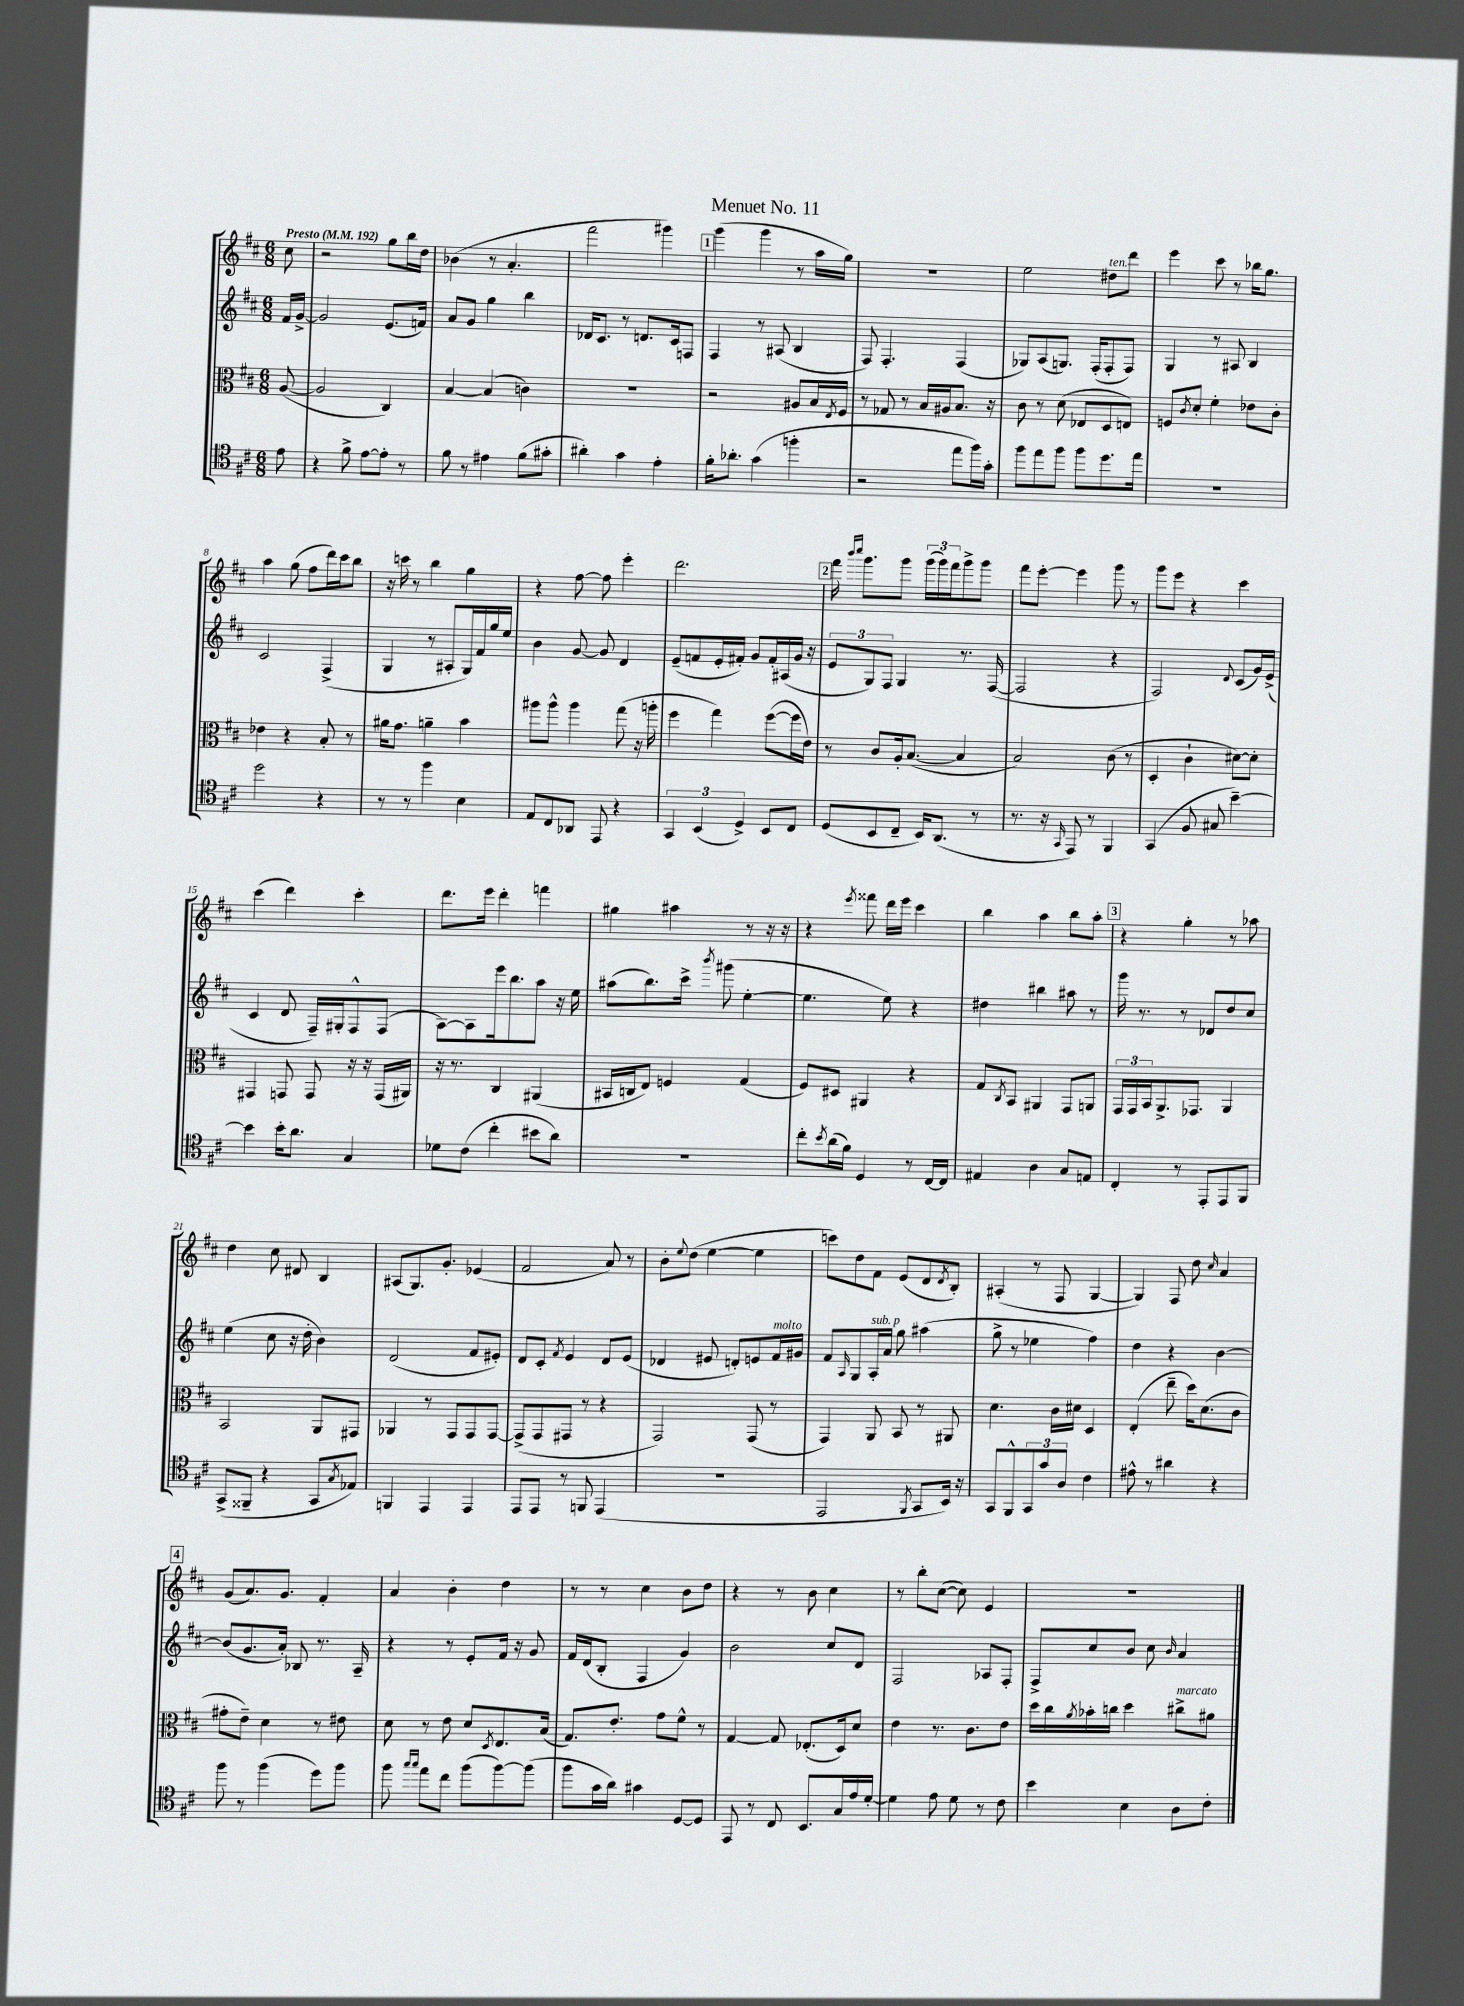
\header { title = "Menuet No. 11" }
<<
\new StaffGroup <<
\new Staff = "s0" {
    \clef treble \key d \major \numericTimeSignature \time 6/8 \partial 8 \tempo "Presto" 4 = 192
    cis''8 |
    r2 g''8 b''16 d''16 |
    bes'4( r8 a'4.-. |
    fis'''2 gis'''4) |
    \mark \markup { \box "1" } g'''4( g'''4 r8 a''16 g''16) |
    R2. |
    e''2 dis''8^\markup { \italic "ten." } d'''8 |
    e'''4 cis'''8 r8 bes''16 g''8. |
    a''4 g''8( fis''8 d'''16) cis'''16 b''8 |
    r16 c'''16 r8 b''4 g''4 |
    r4 fis''8~ fis''8 e'''4-. |
    d'''2. |
    \mark \markup { \box "2" } fis'''16 \grace { b'''16 cis''''16 } g'''8. g'''8 \tuplet 3/2 { g'''16( g'''16) fis'''16 } g'''8-> g'''8 |
    fis'''8 e'''8~-. e'''4 g'''8 r8 |
    g'''8 e'''8 r4 cis'''4 |
    cis'''4( d'''4) cis'''4-. |
    d'''8. e'''16 d'''4-. f'''4 |
    gis''4 ais''4 r8 r16 r16 |
    r4 \acciaccatura { e'''8 } fisis'''8 d'''16 e'''16 cis'''4 |
    b''4 a''4 b''8 a''8-. |
    \mark \markup { \box "3" } r4 g''4-. r8 aes''8 |
    d''4 cis''8 dis'8 b4 |
    ais8( g8.) g'8.-. ees'4( |
    fis'2 a'8) r8 |
    b'8-. \appoggiatura { e''8 } d''8( e''4~ e''4 |
    c'''8) d''8 fis'8 e'8( d'8 \acciaccatura { d'8 } b8-.) |
    ais4-.( r8 fis8 g4~ |
    g4) fis8 d''8 \grace { cis''16 } a'4 |
    \mark \markup { \box "4" } g'8( a'8.) g'8. fis'4-. |
    a'4 b'4-. d''4 |
    r8 r8 cis''4 b'8 d''8 |
    r4 r8 b'8 cis''4 |
    r8 b''8-. cis''8~( cis''8) e'4 |
    R2. \bar "|." |
}
\new Staff = "s1" {
    \clef treble \key d \major \numericTimeSignature \time 6/8 \partial 8
    fis'16 g'16~-> |
    g'2 e'8.( f'16) |
    a'8 g'8 g''4 b''4 |
    des'16 cis'8. r8 d'8. cis'16 f8 |
    \mark \markup { \box "1" } fis4 r8 ais8( b4 |
    fis8) fis4.-. fis4( |
    ges8) a8( g8.) fis16-.( fis8-. fis8) |
    g4 r8 ais8 b4 |
    cis'2 fis4->( |
    g4 r8 ais8-. g16) fis'16 g''16 e''16 |
    b'4 g'8~ g'8 d'4 |
    e'8--( f'8 e'16-. fis'16-.) g'8 fis'16-. ais16( g'16 r16 |
    \mark \markup { \box "2" } \tuplet 3/2 { e'8 g8) fis8 } g4 r8. fis16~( |
    fis2 r4 |
    fis2) \appoggiatura { d'8 } cis'8( g'16) e'16->( |
    cis'4 d'8 fis16--) gis16-. fis8-^ fis8( |
    a8~) a8 e'''16 b''8. a''8 r16 e''16 |
    ais''8( b''8.) cis'''16-> \acciaccatura { b'''8 } gis'''8( e''4~-. |
    e''4. e''8) r4 |
    dis''4 bis''4 ais''8 r8 |
    \mark \markup { \box "3" } g'''16 r8. r8 des'8 d''8 cis''8 |
    e''4( cis''8 r16 d''16-. b'4) |
    d'2( fis'8 eis'8-.) |
    d'8 cis'8-. \acciaccatura { fis'8 } e'4 d'8 e'8( |
    des'4 eis'8 d'8-.) e'8 fis'16^\markup { \italic "molto" } gis'16 |
    fis'8 \grace { a16 } g8 a16-.^\markup { \italic "sub. p" } a'16 g''8 ais''4( |
    g''8-> r8 ees''4 fis''4) |
    d''4 r4 b'4~ |
    \mark \markup { \box "4" } b'8( g'8. a'16-.) bes8 r8. a16-- |
    r4 r8 e'8-. fis'16 r16 g'8 |
    fis'16 d'16( b8-. fis4 g'4) |
    b'2 cis''8 d'8 |
    fis2 aes8 fis8-. |
    fis8-> cis''8 b'8 cis''8 \grace { b'16 } a'4 \bar "|." |
}
\new Staff = "s2" {
    \clef alto \key d \major \numericTimeSignature \time 6/8 \partial 8
    a8~( |
    a2 cis4) |
    b4~ b4( c'4) |
    R2. |
    \mark \markup { \box "1" } r2 ais8 b16 \acciaccatura { e8 } fis16 |
    r8 ges8 r8 b16 ais16 b8. r16 |
    cis'8 r8 d'8( ees8 d8 e8) |
    f8 \acciaccatura { cis'8 } d'8-. fis'4-. ees'8 cis'8-. |
    ees'4 r4 b8-. r8 |
    ais'16 g'8. a'4-- b'4 |
    ais''8 ais''8-^ ais''4 g''8( r16 a''16-. |
    fis''4 g''4) fis''8~( fis''16 e'16) |
    \mark \markup { \box "2" } r8 cis'8 a16-. b8.~( b4 |
    b2) cis'8( r8 |
    d4-. cis'4-! dis'8~) dis'8-. |
    gis,4 g,8 g,8 r16 r16 g,16( ais,16) |
    r16 r8. cis4 ais,4( |
    bis,16 c16 e8) f4 g4( |
    fis8) dis8 ais,4 r4 |
    g8 \acciaccatura { cis8 } b,8 ais,4 g,8 a,8 |
    \mark \markup { \box "3" } \tuplet 3/2 { g,16 g,16 b,16 } a,8.-> ges,8. a,4 |
    b,2 a,8 gis,8 |
    aes,4 r8 g,8 g,8 g,8~ |
    g,8->( g,8 gis,8 r8 r4 |
    g,2) g,8( r8 |
    g,4) a,8 b,8 r8 ais,8 |
    d'4. cis'16 dis'16 d4 |
    e4-.( e''8-- d''16) d'8.( cis'8 |
    \mark \markup { \box "4" } gis'8-. e'8--) d'4 r8 eis'8 |
    d'8 r8 e'8 d'8 \acciaccatura { d8 } e8. b16( |
    g8.) e'8.-. g'8 fis'8-^ r8 |
    g4~ g8 ees8.-.( d16) d'8 |
    e'4 r8. cis'8. e'8 |
    d''16 cis''16 \acciaccatura { a'8 } bes'16-. c''16 d''4 cis''8->^\markup { \italic "marcato" } ais'8 \bar "|." |
}
\new Staff = "s3" {
    \clef tenor \key d \major \numericTimeSignature \time 6/8 \partial 8
    e'8 |
    r4 fis'8-> e'8~ e'8-. r8 |
    fis'8 r8 eis'4 fis'8( gis'8-. |
    ais'4-.) g'4 e'4-. |
    \mark \markup { \box "1" } fis'16-. aes'8.-. g'4( f''4-. |
    r2 e''8 fis''16) g'16-. |
    fis''8 e''8 fis''8 fis''8 d''8. e''16 |
    R2. |
    d''2 r4 |
    r8 r8 fis''4 b4 |
    e8 cis8 aes,8 e,8 r4 |
    \tuplet 3/2 { g,4 b,4( d4->) } b,8 cis8 |
    \mark \markup { \box "2" } d8( b,8 cis8-- b,16) a,8.( r8 |
    r8. r16 \grace { g,16 } e,8) r8 fis,4 |
    g,4( fis8 gis8 b'4~--) |
    b'4 b'16-. a'8. g4 |
    des'8 cis'8( cis''4-. bis'8 a'8) |
    R2. |
    cis''8-. \acciaccatura { b'8 } a'16( fis'16) d4 r8 cis16~ cis16 |
    eis4 a4 g8 e8 |
    \mark \markup { \box "3" } cis4-. r8 e,8-. e,8 fis,8 |
    g,8->( fisis,8-- r4 g,8 \acciaccatura { g8 } ees8) |
    f,4 e,4 e,4 |
    e,8 e,8 r8 f,8 e,4( |
    R2. |
    e,2 \acciaccatura { fis,8 } g,8 b,16) r16 |
    g,8 fis,8-^ \tuplet 3/2 { g,8 g'8 a8 } cis'4 |
    eis'8-^ r8 ais'4 r4 |
    \mark \markup { \box "4" } fis''8 r8 fis''4( d''8) fis''8 |
    fis''8 \grace { g''16 g''16 } e''8 cis''8 fis''8( fis''8~) fis''8( |
    fis''8 g'16 a'16) gis'4 d8~ d8 |
    e,8 r8 cis8 b,8. g16 e'16 d'16~-. |
    d'4 e'8 d'8 r8 cis'8 |
    b'4 b4 a8 cis'8-. \bar "|." |
}
>>
>>
